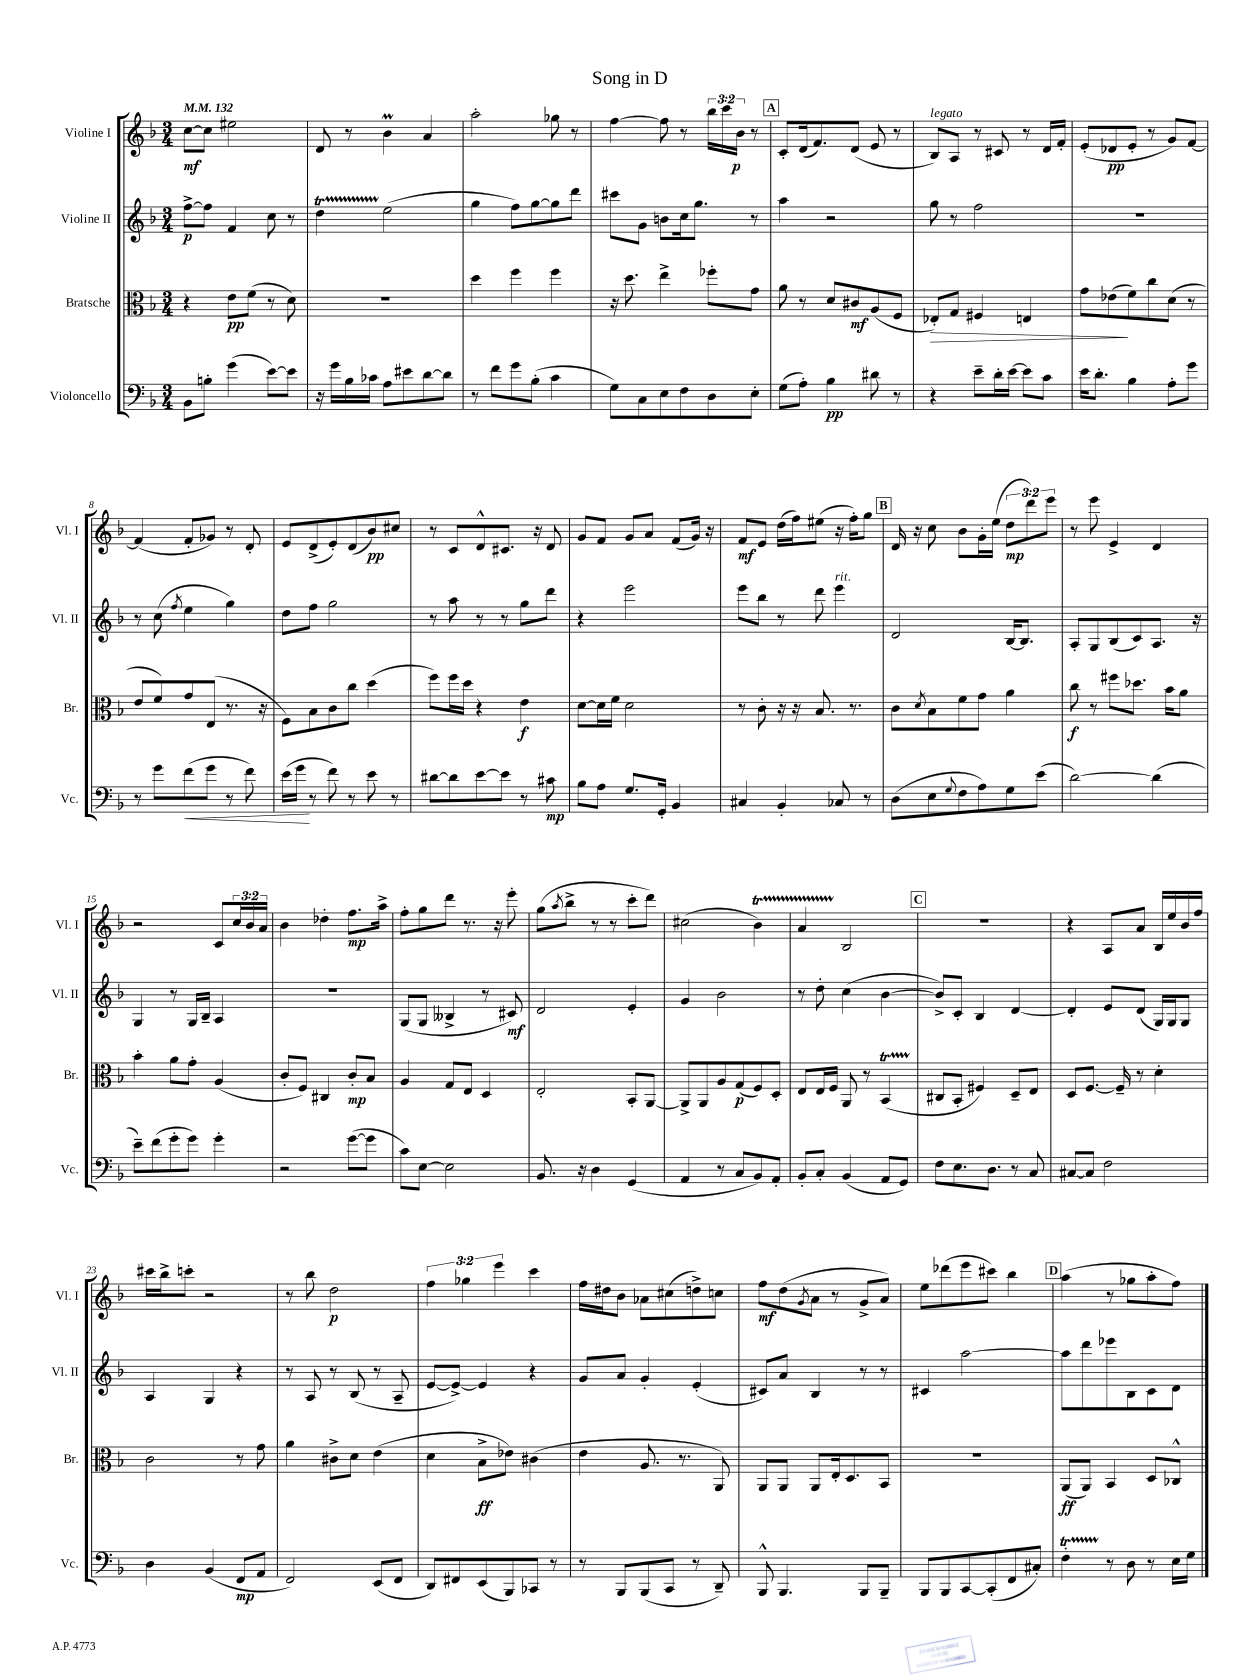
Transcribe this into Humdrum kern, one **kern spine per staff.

**kern	**dynam	**kern	**dynam	**kern	**dynam	**kern	**dynam
*part4	*part4	*part3	*part3	*part2	*part2	*part1	*part1
*staff4	*staff4	*staff3	*staff3	*staff2	*staff2	*staff1	*staff1
*I"Violoncello	*	*I"Bratsche	*	*I"Violine II	*	*I"Violine I	*
*I'Vc.	*	*I'Br.	*	*I'Vl. II	*	*I'Vl. I	*
*clefF4	*	*clefC3	*	*clefG2	*	*clefG2	*
*k[b-]	*	*k[b-]	*	*k[b-]	*	*k[b-]	*
*M3/4	*	*M3/4	*	*M3/4	*	*M3/4	*
*MM132	*	*MM132	*	*MM132	*	*MM132	*
=1	=1	=1	=1	=1	=1	=1	=1
8BB-\L	.	4r	.	[8ff^\L	p	[8cc\L	mf
8Bn'\J	.	.	.	8ff\J]	.	8cc\J]	.
(4g\	.	8e\L	pp	4f/	.	2ee#X\	.
.	.	(8f\J	.	.	.	.	.
[8e\L)	.	8r	.	8cc\	.	.	.
8e\J]	.	8d\)	.	8r	.	.	.
=2	=2	=2	=2	=2	=2	=2	=2
16r	.	2.r	.	4ddT\	.	8d/	.
16g\LL	.	.	.	.	.	.	.
16B-\	.	.	.	.	.	8r	.
16c-X\JJ	.	.	.	.	.	.	.
8A\L	.	.	.	(2ee\	.	4b-M\	.
8e#X\	.	.	.	.	.	.	.
[8d\	.	.	.	.	.	4a/	.
8d\J]	.	.	.	.	.	.	.
=3	=3	=3	=3	=3	=3	=3	=3
8r	.	4dd\	.	4gg\	.	2aa'\	.
8f\L	.	.	.	.	.	.	.
8g\	.	4ff\	.	8ff\L)	.	.	.
(8B-'\J	.	.	.	[8gg\	.	.	.
4c\	.	4ff\	.	8gg\]	.	8gg-X\	.
.	.	.	.	8ddd\J	.	8r	.
=4	=4	=4	=4	=4	=4	=4	=4
8G\L)	.	16r	.	8ccc#X\L	.	[4ff\	.
.	.	8.dd\	.	.	.	.	.
8C\	.	.	.	8g\J	.	.	.
8E\	.	4ee^\	.	8bn\L	.	8ff\]	.
8F\	.	.	.	16cc\k	.	8r	.
.	.	.	.	8.gg\J	.	.	.
8D\	.	8ff-X'\L	.	.	.	24bb-\LL	.
.	.	.	.	.	.	24ccc\	.
.	.	.	.	.	.	24b-\JJ	p
8E'\J	.	8g\J	.	8r	.	8r	.
!!LO:REH:place=s1:t=A
=5	=5	=5	=5	=5	=5	=5	=5
(8G\L	.	8a\	.	4aa\	.	8c'/L	.
8A'\J)	.	8r	.	.	.	(16d/k	.
.	.	.	.	.	.	8.f/)	.
4B-\	pp	8d/L	.	2r	.	.	.
.	.	8c#X/	mf	.	.	(8d/J	.
8d#X\	.	(8A/	.	.	.	8e/	.
8r	.	8F/J	.	.	.	8r	.
=6	=6	=6	=6	=6	=6	=6	=6
!	!	!	!	!	!	!LO:TX:a:i:t=legato	!
!	!	!	!LO:HP:b	!	!	!	!
4r	.	8E-X'/L)	>	8gg\	.	8B-/L)	.
.	.	8G/J	.	8r	.	8A/J	.
8e~\L	.	4F#X/	.	2ff\	.	8r	.
16d'\L	.	.	.	.	.	8c#X/	.
[16e\JJ	.	.	.	.	.	.	.
8e\L]	.	4En/	.	.	.	8r	.
8c\J	.	.	.	.	.	16d/LL	.
.	.	.	.	.	.	16f'/JJ	.
=7	=7	=7	=7	=7	=7	=7	=7
16e\KL	.	8g\L	.	2.r	.	(8e'/L	.
8.d'\J	.	.	.	.	.	.	.
.	.	(8e-X\	.	.	.	8d-X/	pp
4B-\	.	8f\)	]	.	.	8e'/J	.
.	.	8cc\	.	.	.	8r	.
8A'\L	.	(8d\J	.	.	.	8g/L)	.
8g\J	.	8r	.	.	.	[8f/J	.
!!LO:LB:g=z
=8	=8	=8	=8	=8	=8	=8	=8
8r	.	8e/L	.	8r	.	(4f/]	.
8g\L	.	8f/)	.	(8cc\	.	.	.
.	.	.	.	8qff/	.	.	.
!	!LO:HP:b	!	!	!	!	!	!
(8f\	<	8g/	.	4ee\	.	8f'/L	.
8g\J	.	(8E/J	.	.	.	8g-X/J)	.
8r	.	8.r	.	4gg\)	.	8r	.
8f\)	.	.	.	.	.	8d'/	.
.	.	16r	.	.	.	.	.
=9	=9	=9	=9	=9	=9	=9	=9
(16e\LL	.	8F\L)	.	8dd\L	.	8e/L	.
16g\JJ	.	.	.	.	.	.	.
8r	[	8B-\	.	8ff\J	.	(8d^/	.
8f\)	.	8c\	.	2gg\	.	8e'/)	.
8r	.	8cc\J	.	.	.	(8d/	.
8e\	.	(4dd\	.	.	.	8b-/)	pp
8r	.	.	.	.	.	8cc#X/J	.
=10	=10	=10	=10	=10	=10	=10	=10
[8d#X\L	.	8ff\L)	.	8r	.	8r	.
8d#\]	.	16ff\L	.	8aa\	.	8c/L	.
.	.	16dd\JJ	.	.	.	.	.
[8e\	.	4r	.	8r	.	8d^^/	.
8e\J]	.	.	.	8r	.	8.c#X/J	.
8r	.	4e\	f	8gg\L	.	.	.
.	.	.	.	.	.	16r	.
8c#X\	mp	.	.	8ddd\J	.	8d/	.
=11	=11	=11	=11	=11	=11	=11	=11
8B-\L	.	[8d\L	.	4r	.	8g/L	.
8A\J	.	16d\L]	.	.	.	8f/J	.
.	.	16f\JJ	.	.	.	.	.
8.G/L	.	2d\	.	2eee\	.	8g/L	.
.	.	.	.	.	.	8a/J	.
16GG'/Jk	.	.	.	.	.	.	.
4BB-/	.	.	.	.	.	(8f/L	.
.	.	.	.	.	.	16g/Jk)	.
.	.	.	.	.	.	16r	.
=12	=12	=12	=12	=12	=12	=12	=12
4C#X/	.	8r	.	8eee\L	.	8f/L	mf
.	.	8c'\	.	8bb-\J	.	8e/J	.
4BB-'/	.	16r	.	8r	.	(16dd\LL	.
.	.	16r	.	.	.	16ff\J)	.
.	.	8.B-/	.	8ddd\	.	(8ee#X\J	.
!	!	!	!	!LO:TX:a:i:t=rit.	!	!	!
8C-X/	.	.	.	4eee\	.	16r	.
.	.	8.r	.	.	.	16ff'\KL)	.
8r	.	.	.	.	.	8gg\J	.
!!LO:REH:place=s1:t=B
=13	=13	=13	=13	=13	=13	=13	=13
(8D\L	.	8c\L	.	2d/	.	16d/	.
.	.	.	.	.	.	16r	.
.	.	8qd/	.	.	.	.	.
8E\	.	8B-\	.	.	.	8cc\	.
8qqG/	.	.	.	.	.	.	.
8F\	.	8f\	.	.	.	8b-\L	.
8A\)	.	8g\J	.	.	.	16g'\L	.
.	.	.	.	.	.	(16ee\JJ	.
8G\	.	4a\	.	[16B-/KL	.	12dd\L	mp
.	.	.	.	8.B-/J]	.	.	.
.	.	.	.	.	.	12ddd\)	.
(8e\J	.	.	.	.	.	.	.
.	.	.	.	.	.	12eee\J	.
=14	=14	=14	=14	=14	=14	=14	=14
[2d\)	.	8cc\	f	8A'/L	.	8r	.
.	.	8r	.	8G/	.	8eee\	.
.	.	8ff#X\L	.	(8B-/	.	4e^/	.
.	.	8.dd-X\J	.	8c/)	.	.	.
(4d\]	.	.	.	8.A/J	.	4d/	.
.	.	16b-\KL	.	.	.	.	.
.	.	8a\J	.	.	.	.	.
.	.	.	.	16r	.	.	.
!!LO:LB:g=z
=15	=15	=15	=15	=15	=15	=15	=15
8e~\L)	.	4b-'\	.	4G/	.	2r	.
(8f\	.	.	.	.	.	.	.
8g'\	.	8a\L	.	8r	.	.	.
8g\J)	.	8g'\J	.	16G/LL	.	.	.
.	.	.	.	16B-~/JJ	.	.	.
4g'\	.	(4A/	.	4A/	.	8c/L	.
.	.	.	.	.	.	24cc/L	.
.	.	.	.	.	.	24b-/	.
.	.	.	.	.	.	24a/JJ	.
=16	=16	=16	=16	=16	=16	=16	=16
2r	.	8c'/L	.	2.r	.	4b-\	.
.	.	8F/J)	.	.	.	.	.
.	.	4C#X/	.	.	.	4dd-X'\	.
([8g\L	.	8c'/L	mp	.	.	8.ff\L	mp
8g\J]	.	8B-/J	.	.	.	.	.
.	.	.	.	.	.	16aa^\Jk	.
=17	=17	=17	=17	=17	=17	=17	=17
8c\L)	.	4A/	.	(8G/L	.	8ff'\L	.
[8E\J	.	.	.	8G/J	.	8gg\	.
2E\]	.	8G/L	.	4B--X^/	.	8ddd\J	.
.	.	8E/J	.	.	.	8.r	.
.	.	4D/	.	8r	.	.	.
.	.	.	.	.	.	16r	.
.	.	.	.	8c#X/)	mf	8eee'\	.
=18	=18	=18	=18	=18	=18	=18	=18
8.BB-/	.	2E'/	.	2d/	.	(8gg\L	.
.	.	.	.	.	.	8qaa/	.
.	.	.	.	.	.	8bb-^\J	.
16r	.	.	.	.	.	.	.
4D\	.	.	.	.	.	8r	.
.	.	.	.	.	.	8r	.
(4GG/	.	8BB-'/L	.	4e'/	.	8ccc'\L	.
.	.	[8AA/J	.	.	.	8ddd\J)	.
=19	=19	=19	=19	=19	=19	=19	=19
4AA/	.	8AA^/L]	.	4g/	.	(2cc#X\	.
.	.	8AA/	.	.	.	.	.
8r	.	8A/	.	2b-\	.	.	.
8C/L	.	(8G/	p	.	.	.	.
8BB-/)	.	8F/)	.	.	.	4b-T\)	.
8AA'/J	.	8D'/J	.	.	.	.	.
=20	=20	=20	=20	=20	=20	=20	=20
8BB-'/L	.	8E/L	.	8r	.	4aTTT/	.
8C'/J	.	16E/L	.	8dd'\	.	.	.
.	.	16F/JJ	.	.	.	.	.
(4BB-/	.	8AA/	.	(4cc\	.	2B-/	.
.	.	8r	.	.	.	.	.
8AA/L	.	(4BB-T/	.	[4b-\	.	.	.
8GG/J)	.	.	.	.	.	.	.
!!LO:REH:place=s1:t=C
=21	=21	=21	=21	=21	=21	=21	=21
8F\L	.	8C#X/L	.	8b-^/L])	.	2.r	.
8.E\	.	8BB-'/J	.	8c'/J	.	.	.
.	.	4F#X/)	.	4B-/	.	.	.
8.D\J	.	.	.	.	.	.	.
8r	.	8D~/L	.	[4d/	.	.	.
8C/	.	8E/J	.	.	.	.	.
=22	=22	=22	=22	=22	=22	=22	=22
[8C#X/L	.	8D/L	.	4d'/]	.	4r	.
8C#/J]	.	[8.F/J	.	.	.	.	.
2F\	.	.	.	8e/L	.	8A/L	.
.	.	16F~/]	.	.	.	.	.
.	.	8r	.	(8d/J	.	8a/J	.
.	.	4d'\	.	16G/LL)	.	16B-/LL	.
.	.	.	.	16G/J	.	16ee/	.
.	.	.	.	8G/J	.	16b-/	.
.	.	.	.	.	.	16ff/JJ	.
!!LO:LB:g=z
=23	=23	=23	=23	=23	=23	=23	=23
4D\	.	2c\	.	4A/	.	16ccc#X\LL	.
.	.	.	.	.	.	16bb-^\J	.
.	.	.	.	.	.	8cccn'\J	.
(4BB-/	.	.	.	4G/	.	2r	.
8FF/L	mp	8r	.	4r	.	.	.
8AA/J	.	8g\	.	.	.	.	.
=24	=24	=24	=24	=24	=24	=24	=24
2FF/)	.	4a\	.	8r	.	8r	.
.	.	.	.	8A/	.	8bb-\	.
.	.	8c#X^\L	.	8r	.	2dd\	p
.	.	8d\J	.	(8B-/	.	.	.
(8EE/L	.	(4e\	.	8r	.	.	.
8FF/J	.	.	.	8A~/	.	.	.
=25	=25	=25	=25	=25	=25	=25	=25
8DD/L)	.	4d\	.	[8e/L	.	6ff\	.
8FF#X/	.	.	.	8e^/J_)	.	.	.
.	.	.	.	.	.	6gg-X\	.
(8EE/	.	8B-^\L	ff	4e/]	.	.	.
.	.	.	.	.	.	6eee\	.
8BBB-/)	.	8e-X\J)	.	.	.	.	.
8CC-X/J	.	(4c#X\	.	4r	.	4ccc\	.
8r	.	.	.	.	.	.	.
=26	=26	=26	=26	=26	=26	=26	=26
8r	.	4e\	.	8g/L	.	16ff\LL	.
.	.	.	.	.	.	16dd#X\J	.
8BBB-/L	.	.	.	8a/J	.	8b-\J	.
(8BBB-/	.	8.A/	.	4g'/	.	8a-X\L	.
8CC/J	.	.	.	.	.	(8cc#X\	.
.	.	8.r	.	.	.	.	.
8r	.	.	.	(4e'/	.	8ddn^\)	.
8DD~/)	.	8AA/)	.	.	.	8ccn\J	.
=27	=27	=27	=27	=27	=27	=27	=27
8BBB-^^/	.	8AA/L	.	8c#X/L)	.	8ff\L	mf
4.BBB-/	.	8AA/J	.	8a/J	.	(8dd\	.
.	.	.	.	.	.	8qg/	.
.	.	8AA/L	.	4B-/	.	8a\J	.
.	.	16E'/k	.	.	.	8r	.
.	.	8.D/	.	.	.	.	.
8BBB-/L	.	.	.	8r	.	8g^/L	.
8BBB-~/J	.	8BB-/J	.	8r	.	8a/J)	.
=28	=28	=28	=28	=28	=28	=28	=28
8BBB-/L	.	2.r	.	4c#X/	.	8ee\L	.
8BBB-/	.	.	.	.	.	(8ddd-X\	.
[8CC/	.	.	.	[2aa\	.	8eee\	.
(8CC'/]	.	.	.	.	.	8ccc#X\J)	.
8FF/	.	.	.	.	.	4bb-\	.
8C#X'/J)	.	.	.	.	.	.	.
!!LO:REH:place=s1:t=D
=29	=29	=29	=29	=29	=29	=29	=29
4FT'\	.	(8AA/L	ff	8aa\L]	.	(4aa\	.
.	.	8AA/J)	.	8ddd\	.	.	.
8r	.	4BB-/	.	8eee-X\	.	8r	.
8D\	.	.	.	8B-\	.	8gg-X\L	.
8r	.	8D/L	.	8c\	.	8aa'\	.
16E\LL	.	8C-X^^/J	.	8d\J	.	8ff\J)	.
16G\JJ	.	.	.	.	.	.	.
==	==	==	==	==	==	==	==
*-	*-	*-	*-	*-	*-	*-	*-
